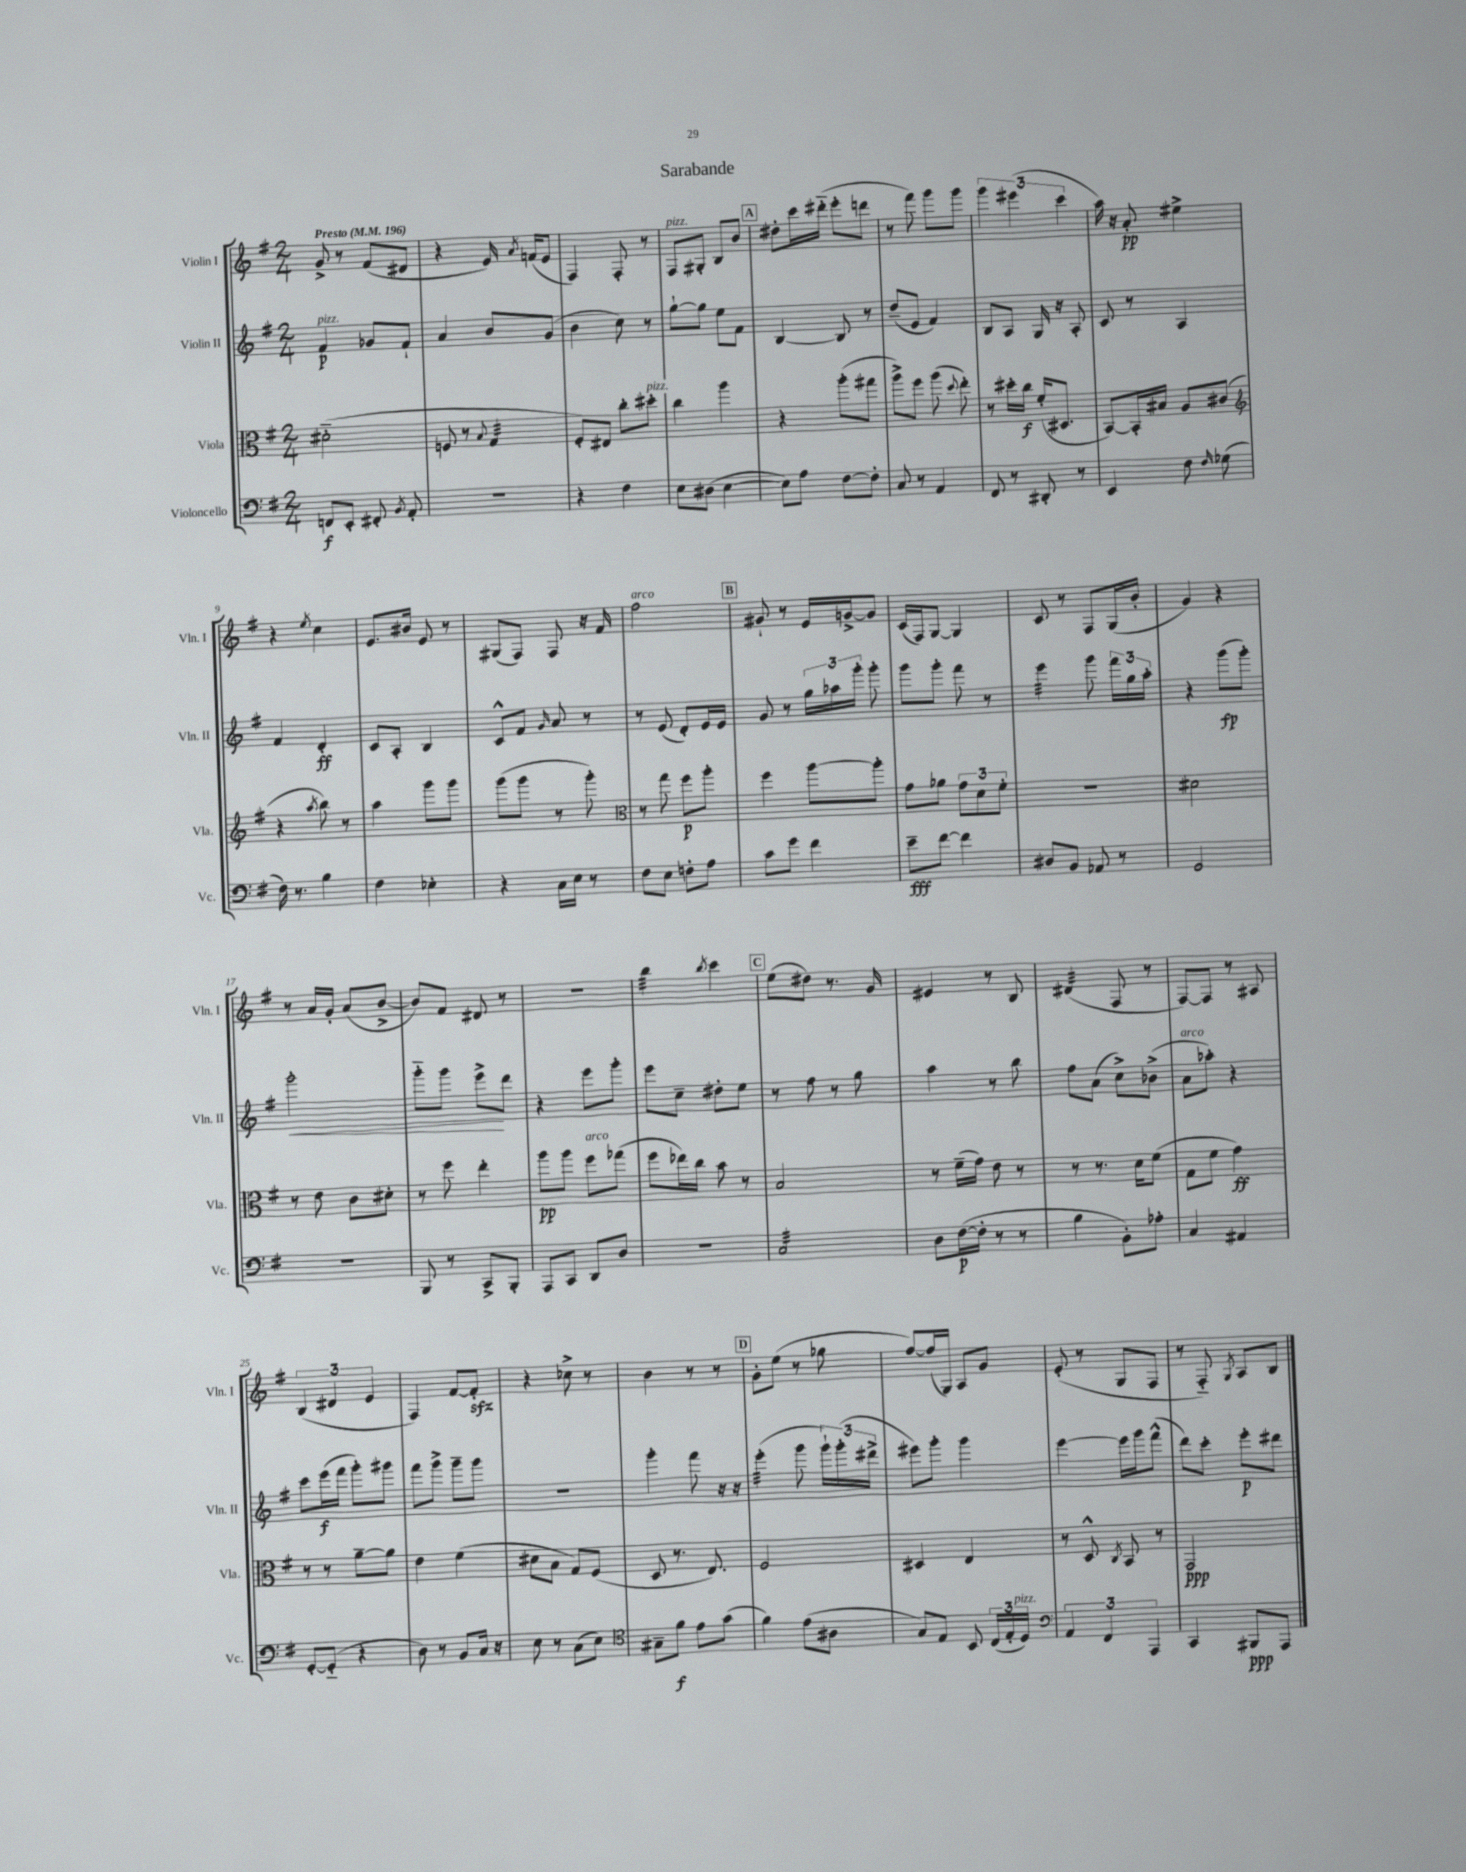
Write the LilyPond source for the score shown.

\header { title = "Sarabande" }
<<
\new StaffGroup <<
\new Staff = "s0" \with { instrumentName = "Violin I" shortInstrumentName = "Vln. I" } {
    \clef treble \key g \major \numericTimeSignature \time 2/4 \tempo "Presto" 4 = 196
    \autoBeamOff g'8-> r8 fis'8[( dis'8] |
    r4 e'16) \acciaccatura { a'8 } f'16[( e'8] |
    fis4) fis8-. r8 |
    fis8[^\markup { \italic "pizz." } gis8]-. b8[ b'8] |
    \mark \markup { \box "A" } dis''8[-. c'''16 dis'''16]-_( e'''8[-. d'''8] |
    r8 fis'''8) g'''8[ g'''8] |
    \tuplet 3/2 { g'''4 eis'''4( c'''4 } |
    a''16) r16 a'8-.\pp eis''4-> |
    r4 \acciaccatura { e''8 } c''4 |
    e'8.[ bis'16] e'8 r8 |
    gis8[( fis8]) fis8 r16 fis'16 |
    fis''2^\markup { \italic "arco" } |
    \mark \markup { \box "B" } gis'8-! r8 e'16[ g'16~-> g'8] |
    c'16[( fis16) g8]~ g4 |
    c'8 r8 fis8[ g16( b'16]-. |
    g'4) r4 |
    r8 a'16[ g'16]-. a'8[( b'8]~-> |
    b'8[) fis'8] dis'8 r8 |
    r2 |
    b''4:32 \acciaccatura { b''8 } c'''4 |
    \mark \markup { \box "C" } e''8[( dis''8]) r8. g'16 |
    eis'4 r8 b8 |
    dis'4:32( fis8 r8 |
    fis8[~) fis8] r8 ais8 |
    \tuplet 3/2 { b4( dis'4 e'4 } |
    fis4) fis'8[~ fis'8]-.\sfz |
    r4 ces''8-> r8 |
    b'4 r8 r8 |
    \mark \markup { \box "D" } g'8[-. e''8]( r8 ges''8 |
    fis''8[~) fis''16( g16]) a8[ g'8] |
    e'8-.( r8 g8[ fis8] |
    r8 fis8-_) \acciaccatura { g8 } a8[ b8] \bar "|." |
}
\new Staff = "s1" \with { instrumentName = "Violin II" shortInstrumentName = "Vln. II" } {
    \clef treble \key g \major \numericTimeSignature \time 2/4
    \autoBeamOff fis'4\p^\markup { \italic "pizz." } ges'8[ fis'8]-! |
    a'4 b'8[ g'8]( |
    b'4 c''8) r8 |
    g''8[~-! g''8] e''8[ fis'8] |
    \mark \markup { \box "A" } b4~ b8 r8 |
    d''8[--( e'8] fis'4) |
    b8[ a8] g16 r16 a8-. |
    c'8 r8 a4 |
    fis'4 d'4-.\ff |
    c'8[ a8]-. b4 |
    c'8[-^ fis'8] \grace { g'16 } a'8 r8 |
    r8 e'8( d'8[-.) e'16 e'16] |
    \mark \markup { \box "B" } g'8 r8 \tuplet 3/2 { g''16[ aes''16 g'''16]-. } g'''8-. |
    g'''8[ g'''8]-. fis'''8 r8 |
    e'''4:32 g'''8 \tuplet 3/2 { fis'''16[ g''16 a''16]-. } |
    r4 g'''8[\fp( g'''8]-.) |
    g'''2-.\< |
    g'''8[-_ g'''8] e'''8[->\! d'''8] |
    r4 e'''8[ g'''8]-. |
    e'''8[ c''8]-- dis''8[-. e''8] |
    \mark \markup { \box "C" } r8 fis''8 r8 g''8 |
    a''4 r8 b''8 |
    fis''8[ a'8]( c''8[->) bes'8]->( |
    a'8[^\markup { \italic "arco" } aes''8]-.) r4 |
    c'''8[ e'''16\f( fis'''16] g'''8[-.) gis'''8] |
    fis'''8[ g'''8]-> g'''8[-- g'''8] |
    r2 |
    g'''4-. fis'''8 r16 r16 |
    \mark \markup { \box "D" } e'''4:32-.( g'''8 \tuplet 3/2 { g'''16[-!) g'''16-.( dis'''16]-> } |
    eis'''8[) g'''8]-. g'''4 |
    e'''4~ e'''16[ g'''16 fis'''8]-^( |
    d'''8[) c'''8]-. e'''8[-.\p dis'''8] \bar "|." |
}
\new Staff = "s2" \with { instrumentName = "Viola" shortInstrumentName = "Vla." } {
    \clef alto \key g \major \numericTimeSignature \time 2/4
    \autoBeamOff dis'2-_( |
    f8 r8 \appoggiatura { b8 } g4:32 |
    fis8[-.) eis8] c''8[-. dis''8]-.^\markup { \italic "pizz." } |
    c''4 a''4 |
    \mark \markup { \box "A" } r4 a''8[-.( gis''8] |
    a''8[->) fis''8] a''8( \appoggiatura { d''8 } e''8-.) |
    r8 dis''16[-. c''16]\f fis'16[-.( dis8.] |
    b,8[~) b,16-. bis16] a8[ cis'8]( |
    \clef treble r4 \acciaccatura { a''8 } b''8) r8 |
    a''4 g'''8[ g'''8] |
    g'''8[( g'''8] r8 g'''8-.) |
    \clef alto r8 g''8 fis''8[\p a''8]-. |
    \mark \markup { \box "B" } fis''4 a''8[~ a''8]-. |
    g'8[ aes'8] \tuplet 3/2 { g'8[ d'8 fis'8]-. } |
    R2 |
    dis'2 |
    r8 e'8 c'8[ dis'8]-. |
    r8 fis''8 e''4-. |
    a''8[\pp a''8] fis''8[^\markup { \italic "arco" } ges''8]( |
    fis''8[ ees''16) c''16] b'8 r8 |
    \mark \markup { \box "C" } b2 |
    r8 fis'16[--( g'16]) e'8 r8 |
    r8 r8. d'16[ fis'8]( |
    g8[ fis'8] g'4\ff) |
    r8 r8 a'8[~-- a'8] |
    e'4 fis'4( |
    dis'8[ b8] g8[) fis8]( |
    d8 r8. e8.) |
    \mark \markup { \box "D" } fis2 |
    dis4 e4 |
    r8 d8-^ \acciaccatura { c8 } b,8 r8 |
    g,2\ppp \bar "|." |
}
\new Staff = "s3" \with { instrumentName = "Violoncello" shortInstrumentName = "Vc." } {
    \clef bass \key g \major \numericTimeSignature \time 2/4
    \autoBeamOff f,8[\f e,8]-. fis,8-. \acciaccatura { b,8 } a,8-. |
    R2 |
    r4 fis4 |
    e8[ dis8]( e4~ |
    \mark \markup { \box "A" } e8[) a8] fis8[~ fis8]-. |
    c8 r8 a,4 |
    fis,8 r8 dis,8-. r8 |
    e,4 fis8 \grace { fis16 } ges8( |
    fis16) r8. b4 |
    fis4 ees4-. |
    r4 c16[ e16] r8 |
    fis8[ e8] f8[-. a8] |
    \mark \markup { \box "B" } c'8[ g'8] fis'4 |
    e'8[--\fff fis'8]~ fis'4 |
    dis8[ b,8] aes,8 r8 |
    g,2 |
    R2 |
    b,,8 r8 c,8[-> b,,8]-. |
    a,,8[ c,8] d,8[ d8] |
    r2 |
    \mark \markup { \box "C" } c2:32 |
    d8[ fis16~\p( fis16]-. r8 r8 |
    b4 b,8[-.) aes8]-. |
    c4 ais,4 |
    g,8[~-. g,8]-_( r4 |
    d8) r8 b,8[ c16] r16 |
    e8 r8 c8[( e8]) |
    \clef tenor gis8[-- fis'8]\f e'8[ g'8]( |
    \mark \markup { \box "D" } fis'4) e'8[( ais8] |
    g8[) e8] b,8 \tuplet 3/2 { c16[( e16-. d16]^\markup { \italic "pizz." }) } |
    \clef bass \tuplet 3/2 { a,4 fis,4 a,,4 } |
    c,4 bis,,8[\ppp a,,8] \bar "|." |
}
>>
>>
